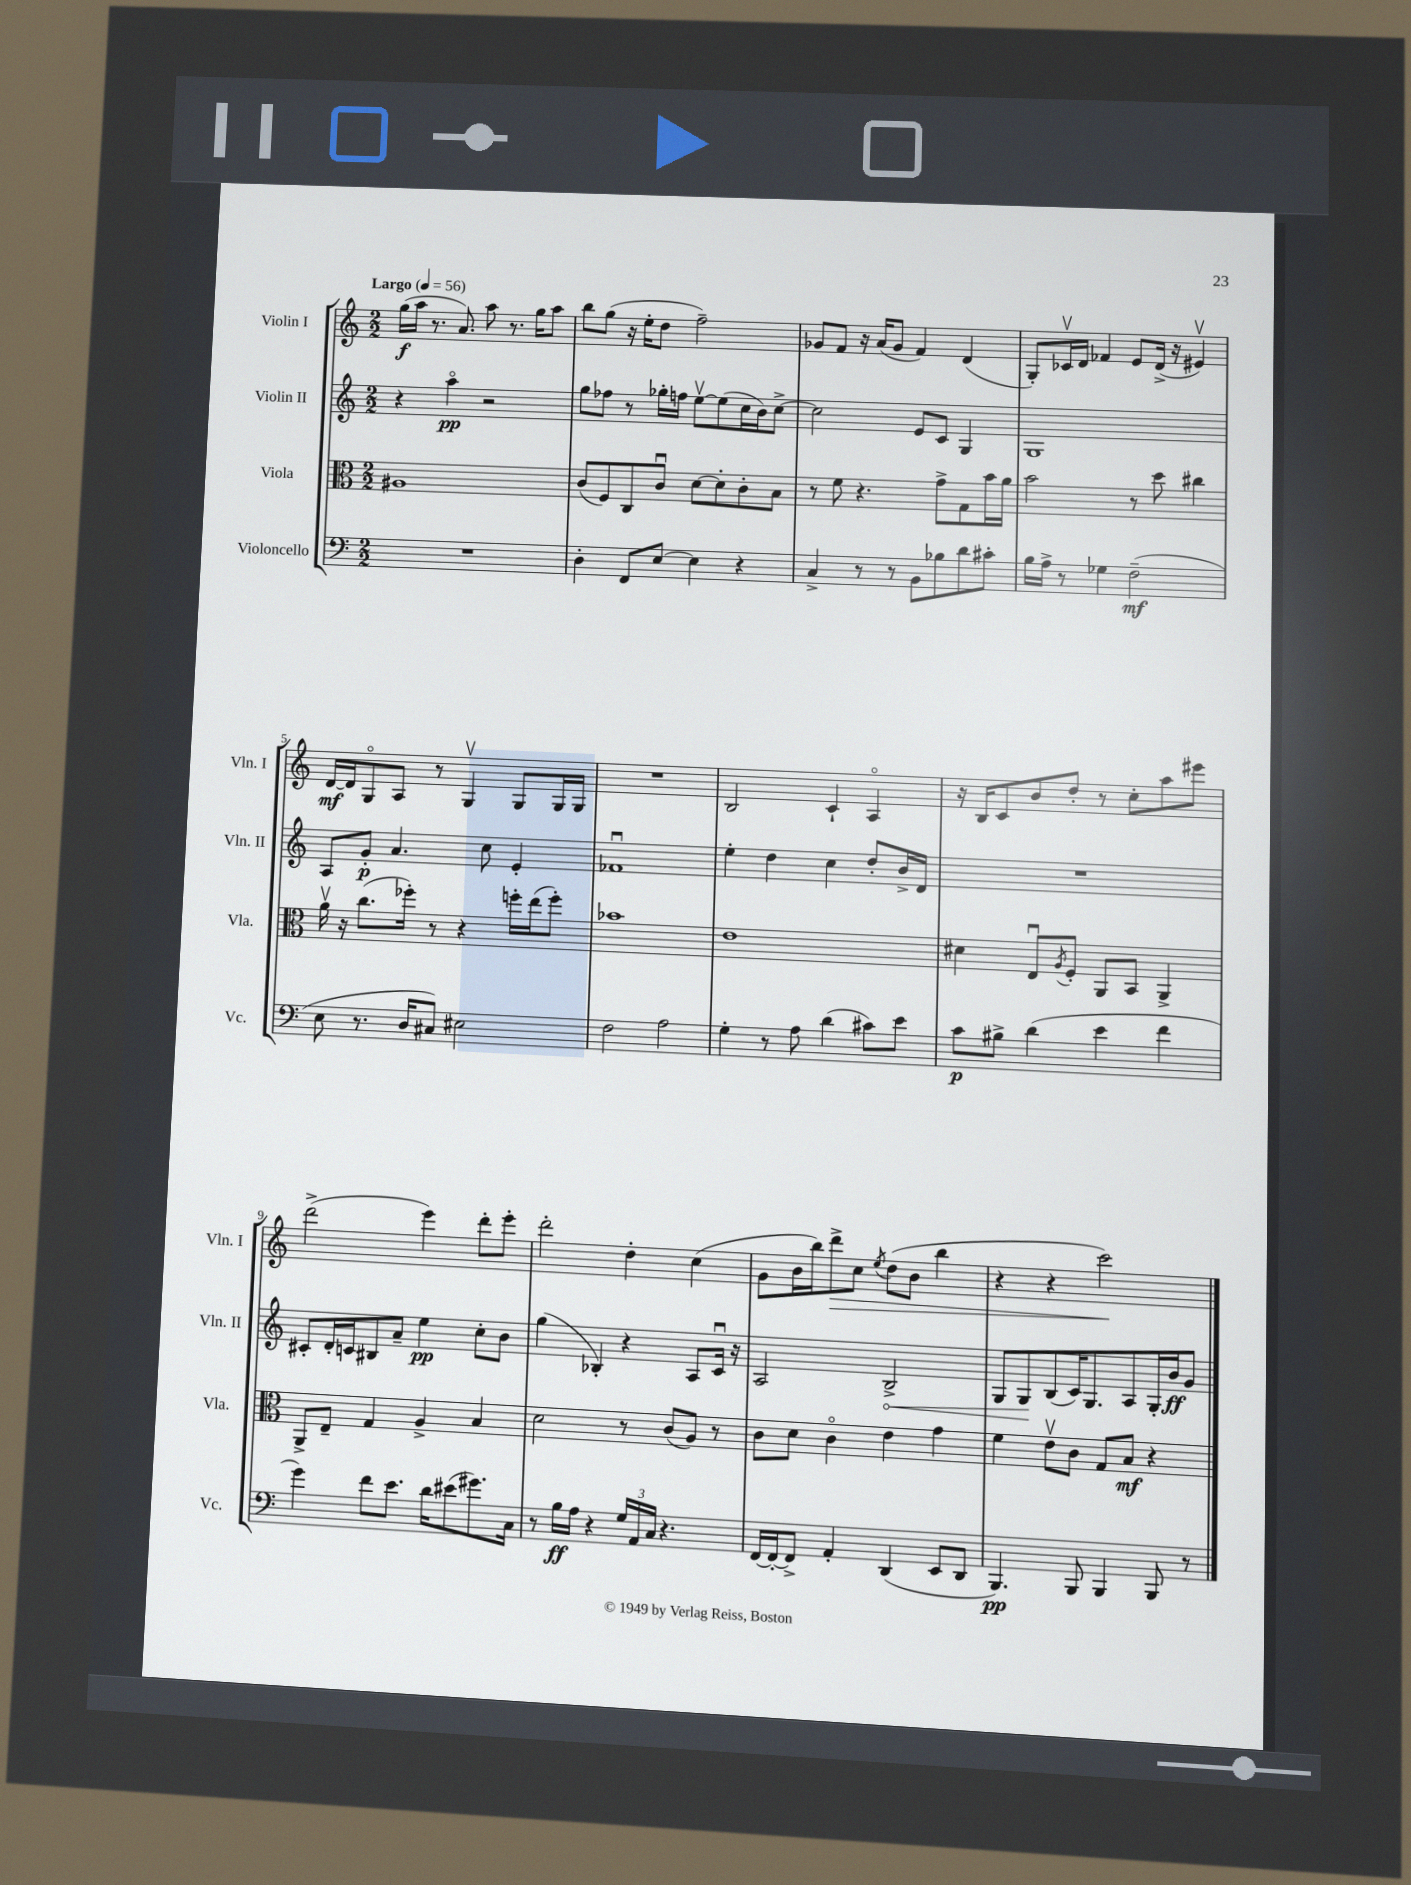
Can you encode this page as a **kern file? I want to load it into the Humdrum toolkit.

**kern	**kern	**kern	**kern
*staff4	*staff3	*staff2	*staff1
*clefF4	*clefC3	*clefG2	*clefG2
*k[]	*k[]	*k[]	*k[]
*M2/2	*M2/2	*M2/2	*M2/2
*MM56	*MM56	*MM56	*MM56
1r	1A#	4r	(16gg
.	.	.	16aa
.	.	.	8.r
.	.	4aao	.
.	.	.	8.a)
.	.	2r	8aa
.	.	.	8.r
.	.	.	16gg
.	.	.	8aa
=	=	=	=
4D'	(8c	8gg	8bb
.	8F)	8ff-	(8gg
8FF	8C	8r	16r
.	.	.	16ee'
[8E	8cu	16gg-'	8dd
.	.	16ff	.
4E]	[8d	[8eev	2ff~)
.	8d']	(8ee]	.
4r	8c'	16cc	.
.	.	16b)	.
.	8B	[8cc^	.
=	=	=	=
4C^	8r	2cc]	8g-
.	8f	.	8f
8r	4.r	.	16r
.	.	.	(16a
8r	.	.	8g-
8BB	.	8e	4f)
8B-	8g^	8c	.
8d	8G	4G	(4d
8c#'	16b	.	.
.	16a	.	.
=	=	=	=
16B	2b	1G	8G')
16A^	.	.	.
8r	.	.	16c-v
.	.	.	16d
4G-	.	.	4f-
(2F~	8r	.	8e
.	8dd	.	(16d^
.	.	.	16r
.	4cc#	.	4e#v)
=	=	=	=
8E	16av	8A	[16d
.	16r	.	16d]
8.r	(8.cc	8g'	8Go
.	.	4.a	8A
16D	16ff-')	.	.
8C#)	8r	.	8r
2E#	4r	.	4Gv
.	.	8cc	.
.	16ff'	4e'	8G
.	(16ee	.	.
.	8ff')	.	16G
.	.	.	16G
=	=	=	=
2F	1b-	1f-u	1r
2A	.	.	.
=	=	=	=
4G'	1e	4ee'	2B
8r	.	4dd	.
8A	.	.	.
(4d	.	4cc	4c`
8c#)	.	8dd'	4Ao
8e	.	16b^	.
.	.	16d	.
=	=	=	=
8c	4d#	1r	16r
.	.	.	16B
8B#^	.	.	8c
(4d	8Eu	.	8b
.	8qA	.	.
.	8F'	.	8dd'
4e	8AA	.	8r
.	8BB	.	8cc'
4f	4AA^	.	8aa
.	.	.	8eee#
=	=	=	=
4g)	8AA^	8c#'	(2ddd^
.	8E~	16d'	.
.	.	16c	.
8f	4G	8B#	.
8.e	.	8a~	.
.	4A^	4ee	4eee)
16d	.	.	.
(8e#	.	.	.
8.g#)	4B	8cc'	8ddd'
.	.	8b	8eee'
16C	.	.	.
=	=	=	=
8r	2d	(4gg	2ddd'
16B	.	.	.
16A	.	.	.
4r	.	4B-')	.
24G	8r	4r	4dd'
24AA	.	.	.
24C	.	.	.
4.r	(8c	.	.
.	8A)	8A	(4cc
.	8r	16cu	.
.	.	16r	.
=	=	=	=
[16FF	8c	2A	8g
16FF'_	.	.	.
8FF^]	8d	.	16b
.	.	.	16bb)
4AA'	4co	.	8ddd^
.	.	.	8cc
.	.	.	8qee
(4DD	4e	2B^	(8dd
.	.	.	8b
8EE	4g	.	4bb
8DD	.	.	.
=	=	=	=
4.BBB)	4f	8G	4r
.	.	8G	.
.	8ev	(8B	4r
8BBB	8c	16c)	.
.	.	8.G	.
4BBB	8G	.	2ccc)
.	8B	8A	.
8BBB	4r	16G'	.
.	.	16b	.
8r	.	8g	.
==	==	==	==
*-	*-	*-	*-
